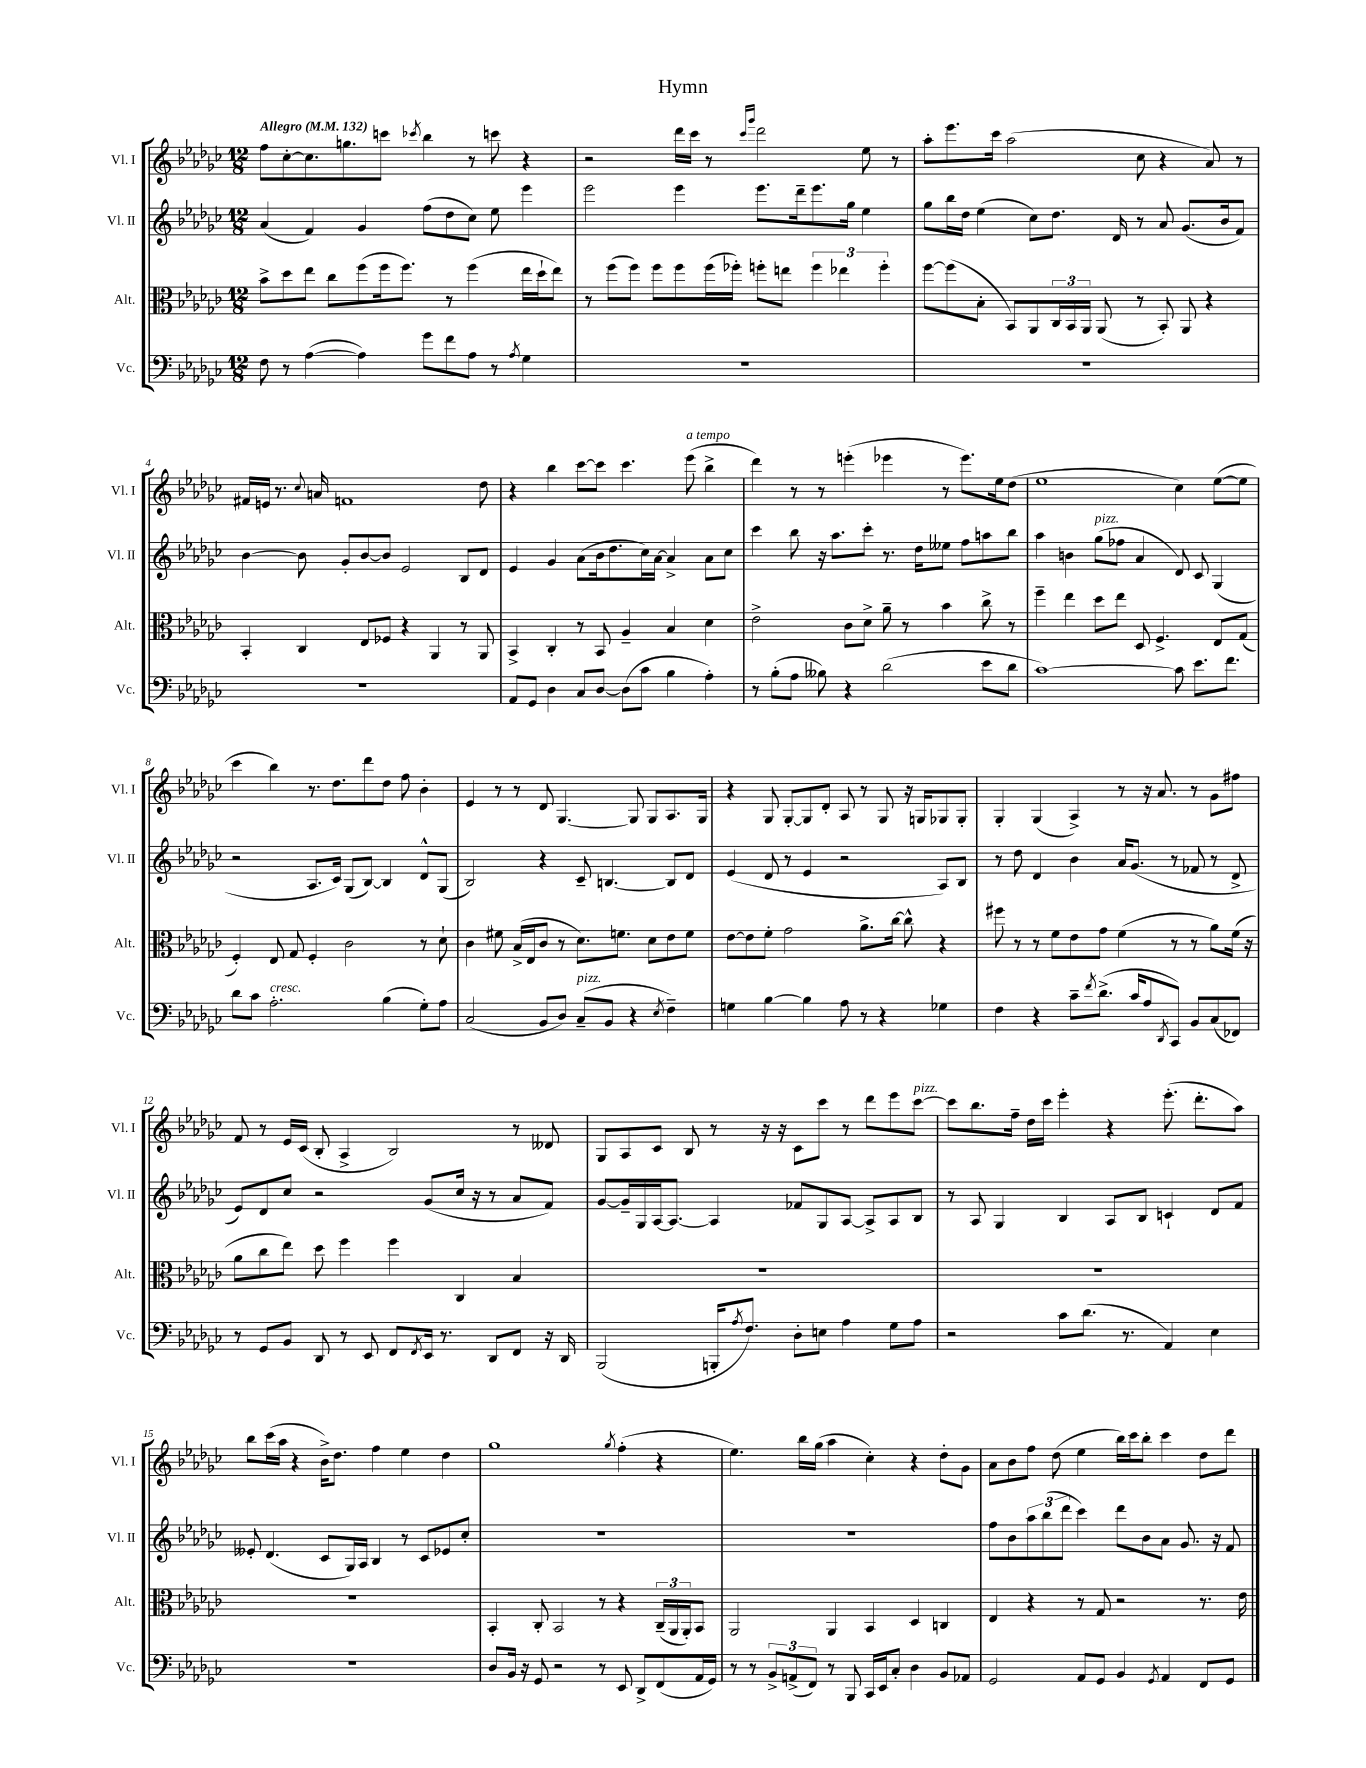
\header { title = "Hymn" }
<<
\new StaffGroup <<
\new Staff = "s0" \with { instrumentName = "Vl. I" shortInstrumentName = "Vl. I" } {
    \clef treble \key ges \major \numericTimeSignature \time 12/8 \tempo "Allegro" 4 = 132
    f''8 ces''8~-. ces''8. g''8. c'''8 \acciaccatura { ces'''8 } bes''4 r8 c'''8 r4 |
    r2 des'''16 ces'''16 r8 \grace { ces'''16 ges'''16 } des'''2 ees''8 r8 |
    aes''8-. ees'''8. ces'''16 aes''2( ces''8 r4 aes'8) r8 |
    fis'16 e'16 r8. \appoggiatura { ces''8 } a'16 f'1 des''8 |
    r4 bes''4 ces'''8~ ces'''8 ces'''4. ees'''8^\markup { \italic "a tempo" }( bes''4-> |
    des'''4) r8 r8 e'''4-.( ees'''4 r8 ees'''8.) ees''16 des''8( |
    ees''1 ces''4) ees''8~( ees''8 |
    ces'''4 bes''4) r8. des''8. des'''8 des''8 f''8 bes'4-. |
    ees'4 r8 r8 des'8 ges4.~ ges8 ges8 aes8. ges16 |
    r4 ges8 ges8~-. ges8 des'8-. aes8 r8 ges8 r16 g16 ges8 ges8-. |
    ges4-. ges4( aes4->) r8 r16 aes'8. r8 ges'8 fis''8 |
    f'8 r8 ees'16 ces'16( bes8-. aes4-> bes2) r8 deses'8 |
    ges8 aes8 ces'8 bes8 r8 r16 r16 ces'8 ces'''8 r8 des'''8 ees'''8 ces'''8~^\markup { \italic "pizz." } |
    ces'''8 bes''8. f''16-- des''16 ces'''16 ees'''4-. r4 ees'''8.-.( des'''8.-. aes''8) |
    bes''8 ces'''16( aes''16 r4 bes'16->) des''8. f''4 ees''4 des''4 |
    ges''1 \acciaccatura { ges''8 } f''4-.( r4 |
    ees''4.) bes''16 ges''16( aes''4 ces''4-.) r4 des''8-. ges'8 |
    aes'8 bes'8 f''8 des''8( ees''4 bes''16) ces'''16 bes''8-. ces'''4 des''8 des'''8 \bar "|." |
}
\new Staff = "s1" \with { instrumentName = "Vl. II" shortInstrumentName = "Vl. II" } {
    \clef treble \key ges \major \numericTimeSignature \time 12/8
    aes'4( f'4) ges'4 f''8( des''8 ces''8) ees''8 ees'''4 |
    ees'''2 ees'''4 ees'''8. des'''16-- ees'''8. ges''16 ees''4 |
    ges''8 bes''16 des''16 ees''4( ces''8) des''8. des'16 r8 aes'8 ges'8.( bes'16 f'8) |
    bes'4~ bes'8 ges'8-. bes'8~ bes'8 ees'2 bes8 des'8 |
    ees'4 ges'4 aes'8( bes'16 des''8. ces''16) aes'16~ aes'4-> aes'8 ces''8 |
    ces'''4 bes''8 r16 aes''8. ces'''8-. r8. des''16 eeses''8 f''8 a''8 bes''8 |
    aes''4 b'4 ges''8^\markup { \italic "pizz." }( fes''8 aes'4 des'8) ces'8 ges4( |
    r2 aes8. ces'16) ges8( bes8~) bes4 des'8-^ ges8( |
    bes2) r4 ces'8-- b4.~ b8 des'8 |
    ees'4( des'8 r8 ees'4 r2 aes8) bes8 |
    r8 des''8 des'4 bes'4 aes'16 ges'8.( r8 fes'8 r8 des'8-> |
    ees'8) des'8 ces''8 r2 ges'8( ces''16 r16 r8 aes'8 f'8) |
    ges'8~ ges'16-- ges16 aes16~ aes8.~ aes4 fes'8 ges8 aes8~ aes8-> aes8 bes8 |
    r8 aes8 ges4 bes4 aes8 bes8 c'4-! des'8 f'8 |
    eeses'8-. des'4.( ces'8 ges16) aes16 bes4 r8 ces'8 ees'8 ces''8-. |
    R1. |
    R1. |
    f''8 bes'8 \tuplet 3/2 { aes''8 bes''8( des'''8 } ces'''4) des'''8 bes'8 aes'8 ges'8. r16 f'8 \bar "|." |
}
\new Staff = "s2" \with { instrumentName = "Alt." shortInstrumentName = "Alt." } {
    \clef alto \key ges \major \numericTimeSignature \time 12/8
    bes'8-> des''8 ees''8 ces''8 f''8( f''16 f''8.) r8 f''4( ees''16 des''16-! ees''8) |
    r8 f''8( f''8) f''8 f''8 f''16( fes''16-.) f''8-. e''8 \tuplet 3/2 { f''4 ees''4 f''4-. } |
    f''8~ f''8( bes8-. bes,8) aes,8 \tuplet 3/2 { ces16 bes,16 aes,16 } aes,8( r8 bes,8-.) aes,8 r4 |
    bes,4-. ces4 ees8 fes8 r4 aes,4 r8 aes,8 |
    bes,4-> ces4-. r8 bes,8 aes4-- bes4 des'4 |
    ees'2-> ces'8 des'8-> aes'8-- r8 bes'4 ces''8-> r8 |
    f''4-- ees''4 des''8 ees''8 des8 f4.-> ees8 ges8( |
    f4-.) ees8 ges8 f4-. ces'2 r8 des'8-! |
    ces'4 fis'8 bes16->( ees16 ces'8 r8 des'8.) f'8. des'8 ees'8 f'8 |
    ees'8~ ees'8 f'8-. ges'2 aes'8.-> ces''16~ ces''8-^ r4 |
    fis''8 r8 r8 f'8 ees'8 ges'8 f'4( r8 r8 aes'8) f'16( r16 |
    aes'8 ces''8 ees''8) des''8 f''4 f''4 ces4 bes4 |
    R1. |
    R1. |
    R1. |
    bes,4-. ces8-. bes,2 r8 r4 \tuplet 3/2 { ces16--( aes,16 aes,16-.) } bes,8 |
    aes,2 aes,4 bes,4 des4 c4 |
    ees4 r4 r8 ges8 r2 r8. ees'16 \bar "|." |
}
\new Staff = "s3" \with { instrumentName = "Vc." shortInstrumentName = "Vc." } {
    \clef bass \key ges \major \numericTimeSignature \time 12/8
    f8 r8 aes4~( aes4) ges'8 f'8 aes8 r8 \acciaccatura { aes8 } ges4 |
    R1. |
    R1. |
    R1. |
    aes,8 ges,8 des4 ces8 des8~ des8( ces'8 bes4 aes4-.) |
    r8 bes8-.( aes8 beses8) r4 des'2( ees'8 des'8 |
    ces'1~) ces'8 ees'8. f'8. |
    des'8 ces'8 aes2.-.^\markup { \italic "cresc." } bes4( ges8-.) aes8 |
    ces2( bes,8 des8) ces8--^\markup { \italic "pizz." }( bes,8 r4 \acciaccatura { ees8 } f4--) |
    g4 bes4~ bes4 aes8 r8 r4 ges4 |
    f4 r4 ces'8-- \acciaccatura { f'8 } des'8.->( ces'16 aes8 \acciaccatura { des,8 } ces,8) bes,8 ces8( fes,8) |
    r8 ges,8 bes,8 des,8 r8 ees,8 f,8 \acciaccatura { f,8 } ees,16 r8. des,8 f,8 r16 des,16 |
    bes,,2( b,,16-. \acciaccatura { aes8 } f8.) des8-. e8 aes4 ges8 aes8 |
    r2 ces'8 des'8.( r8. aes,4) ees4 |
    R1. |
    des8 bes,16 r16 ges,8 r2 r8 ees,8 des,8-> f,8( aes,16 ges,16) |
    r8 r8 \tuplet 3/2 { bes,8-> a,8->( f,8) } r8 bes,,8 ces,16 ees,16 ces8-. des4 bes,8 aes,8 |
    ges,2 aes,8 ges,8 bes,4 \acciaccatura { ges,8 } aes,4 f,8 ges,8 \bar "|." |
}
>>
>>
